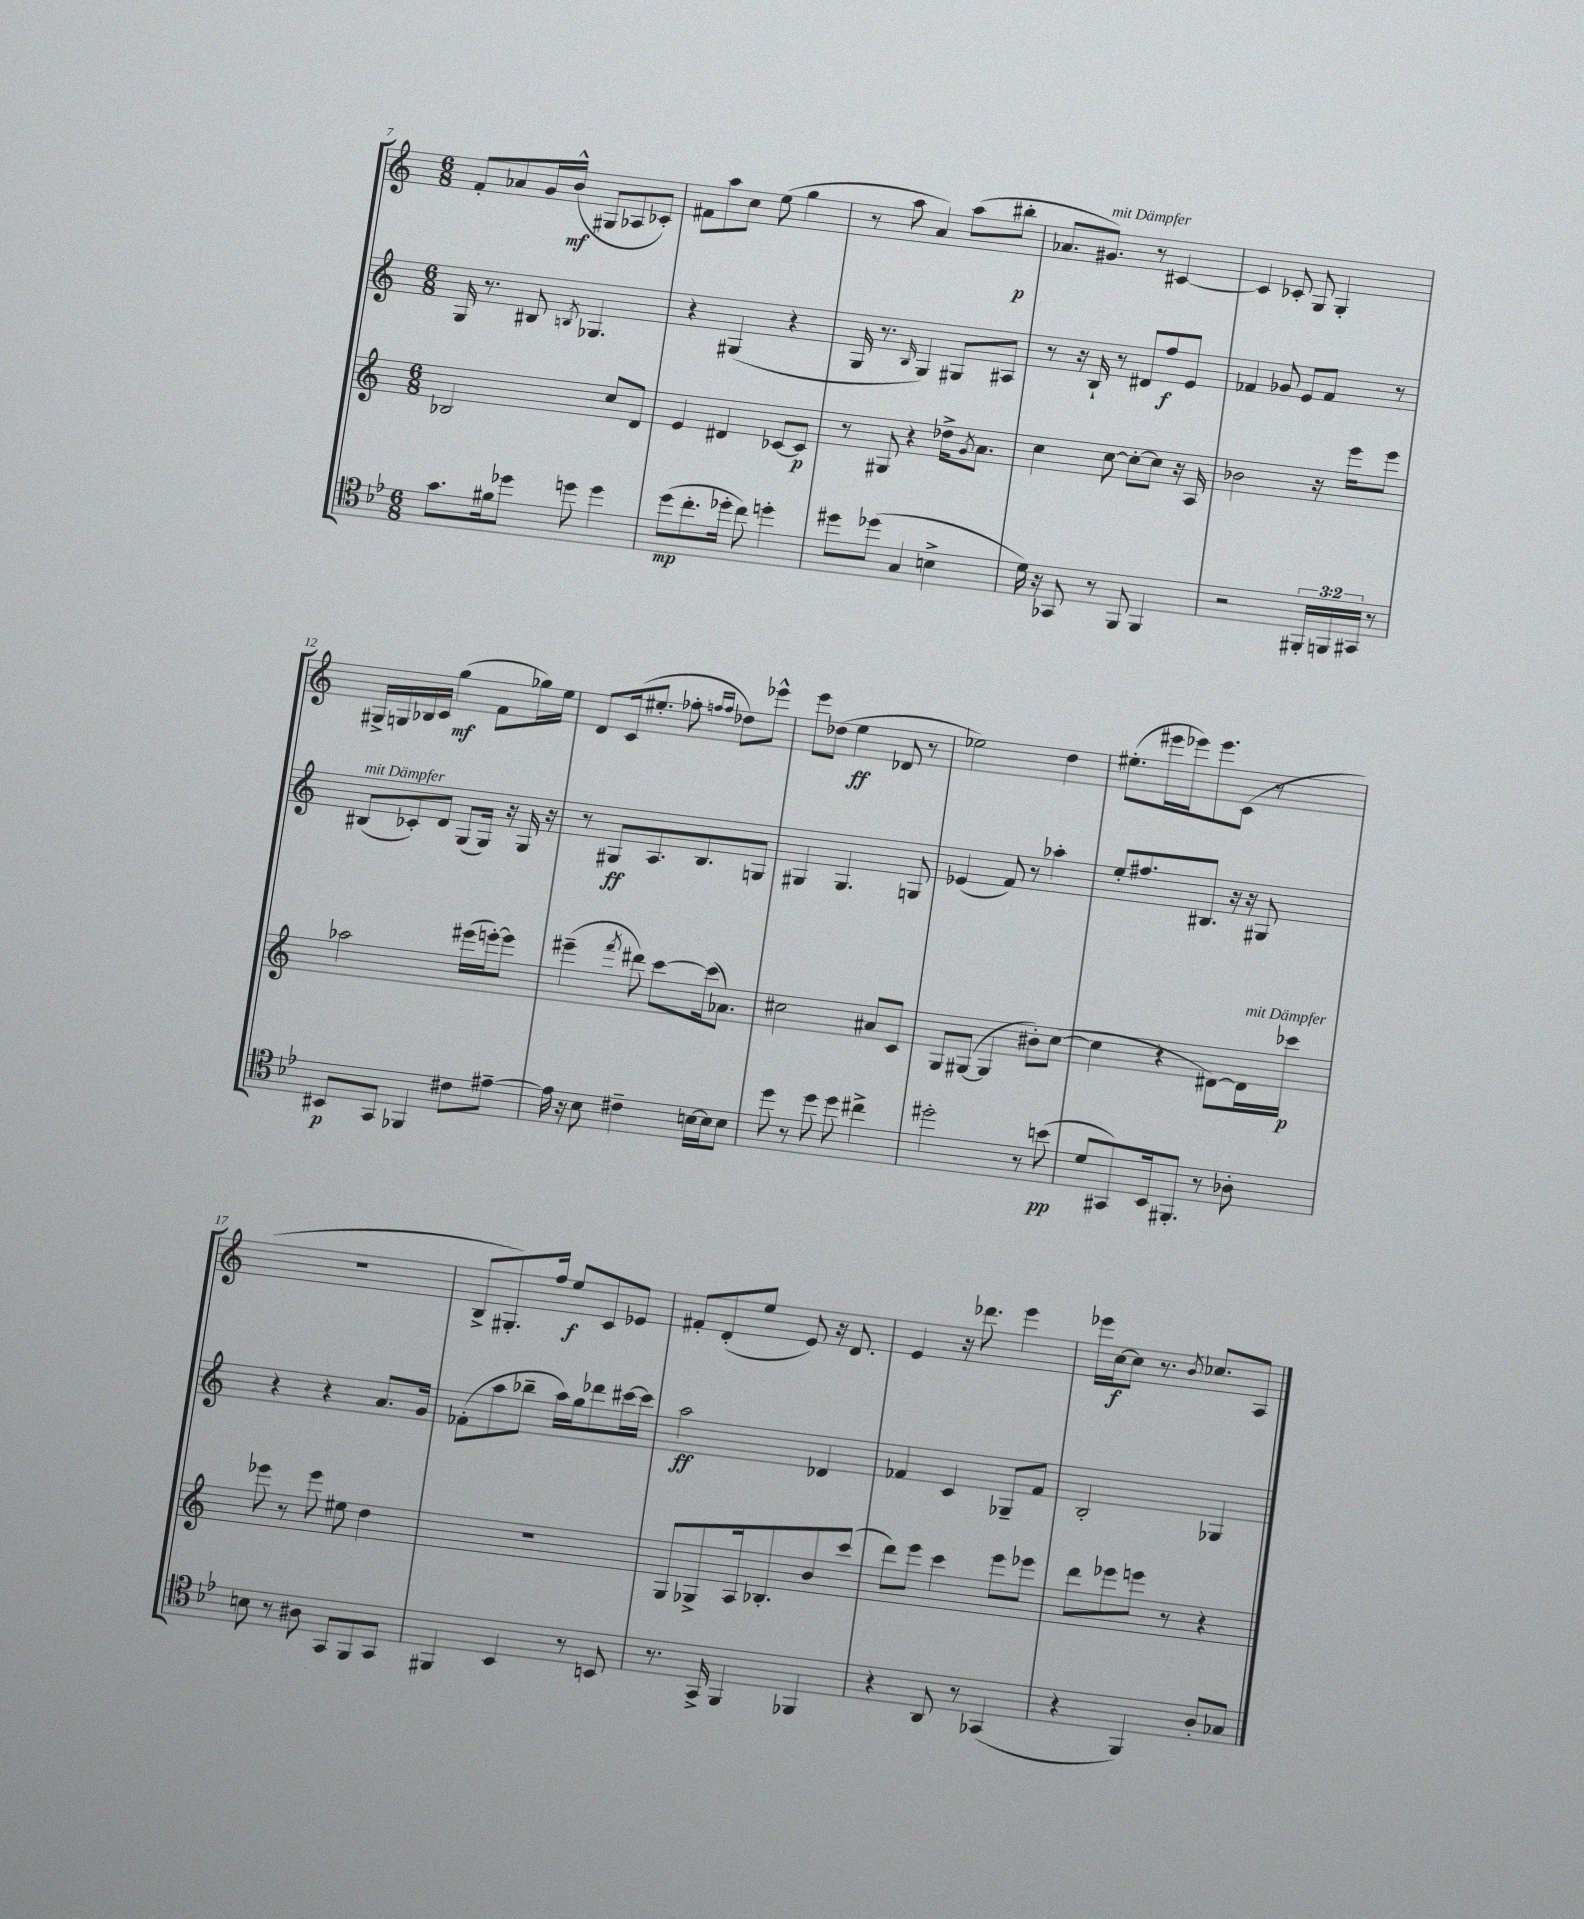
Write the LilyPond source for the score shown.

<<
\new StaffGroup <<
\new Staff = "s0" {
    \clef treble \key c \major \numericTimeSignature \time 6/8
    f'8-. aes'8 g'16 b'16-^\mf( gis8 aes8 ces'8-.) |
    fis'8 a''8 c''8 e''8( g''4 |
    r8 a''8 a'4) a''8( bis''8-.\p |
    aes'8. gis'8.^\markup { \italic "mit Dämpfer" }) r8 cis'4~ |
    cis'4 ces'8-. g8 g4-. |
    gis16-> g16 bes16 c'16 g''4\mf( f'8 ges''16) e''16 |
    d'8 c'16( eis''8.-. fes''8-. \grace { f''16 f''16 } des''8) ees'''8-^ |
    e'''8 des''8( e''4\ff des'8 r8 |
    ees''2) d''4 |
    eis''8.-.( eis'''16 ees'''16) ees'''8. c'8( r8 |
    r2. |
    b8-> gis8.-.) f''16 e''8\f c'8 ees'8 |
    fis'8-. d'8-.( e''8 e'8) r16 d'8. |
    e'4 r16 des'''8. e'''4 |
    ees'''16 c''16~\f c''8 r8. \acciaccatura { b'8 } ces''8. a8 \bar "|." |
}
\new Staff = "s1" {
    \clef treble \key c \major \numericTimeSignature \time 6/8
    g16 r8. bis8 \acciaccatura { b8 } ges4. |
    r4 gis4( r4 |
    g16 r8. \grace { b16 } g4) gis8 ais8 |
    r8 r16 b16-! r8 dis'8 f''8\f e'8 |
    fes'4 ges'8 e'8 fes'8 r8 |
    bis8^\markup { \italic "mit Dämpfer" }( ces'8-.) d'8 g8( g16) r16 g16 r16 |
    r8 gis8\ff a8. b8. g8 |
    gis4 gis4. g8 |
    ees'4( f'8) r8 aes''4-. |
    e''8-. fis''8. bis8. r16 r16 gis8 |
    r4 r4 a'8. g'16 |
    fes'8-.( a''8 bes''8-- a''16) g''16 des'''8 cis'''16~ cis'''16 |
    a''2\ff des'4 |
    fes'4 c'4 ges8-- fes'8 |
    b2-. ges4 \bar "|." |
}
\new Staff = "s2" {
    \clef treble \key c \major \numericTimeSignature \time 6/8
    bes2 c''8 d'8 |
    e'4 dis'4 ces'8~ ces'8\p |
    r8 gis8 r4 des''16-> \acciaccatura { g'8 } a'8. |
    c''4 c''8~ c''8~-. c''8 r16 a16 |
    bes'2 r16 e'''16 e'''8 |
    aes''2 eis'''16( e'''16~-.) e'''8 |
    eis'''4--( \acciaccatura { f'''8 } dis'''8) c'''8~ c'''16( aes'8.) |
    cis''2 ais'8 c'8 |
    g8 gis8~( gis4 bis'8-.) c''8~( |
    c''4 r4 dis'8~) dis'16^\markup { \italic "mit Dämpfer" } ces'''16\p |
    ees'''8 r8 ees'''8 eis''8 d''4 |
    R2. |
    g8 ges8-> a16 bes8.-. b'8 c'''8( |
    d'''8) e'''8 c'''4 e'''8 ees'''8 |
    d'''8 ees'''8 e'''8 r8 r4 \bar "|." |
}
\new Staff = "s3" {
    \clef tenor \key bes \major \numericTimeSignature \time 6/8 \override Staff.TupletNumber.text = #tuplet-number::calc-fraction-text
    g'8. fis'16 des''8 d''8 d''4 |
    d''8\mp( c''8.-. des''16-. c''8) d''4-. |
    dis''8 des''8( g4 b4-> |
    d'16) r16 ges,8 r8 f,8 f,4 |
    r2 \tuplet 3/2 { fis,16-. f,16 gis,16 } r8 |
    bis,8\p g,8 fes,4 cis'8 eis'8~-- |
    eis'16 r16 bes8 cis'4-- b16~ b16 b8 |
    d''8 r8 d''8 d''8 cis''4-> |
    dis''2-. r8 b'8\pp( |
    d'8 gis,8) bes,16 fis,8.-. r8 aes8-. |
    b8 r8 ais8 g,8 f,8 g,8 |
    fis,4 bes,4 r8 b,8 |
    r8. g,16-> f,4 fes,4 |
    r4 a,8 r8 ges,4( |
    r4 f,4) a8-. ges8 \bar "|." |
}
>>
>>
\layout { \context { \Score currentBarNumber = #7 } }
